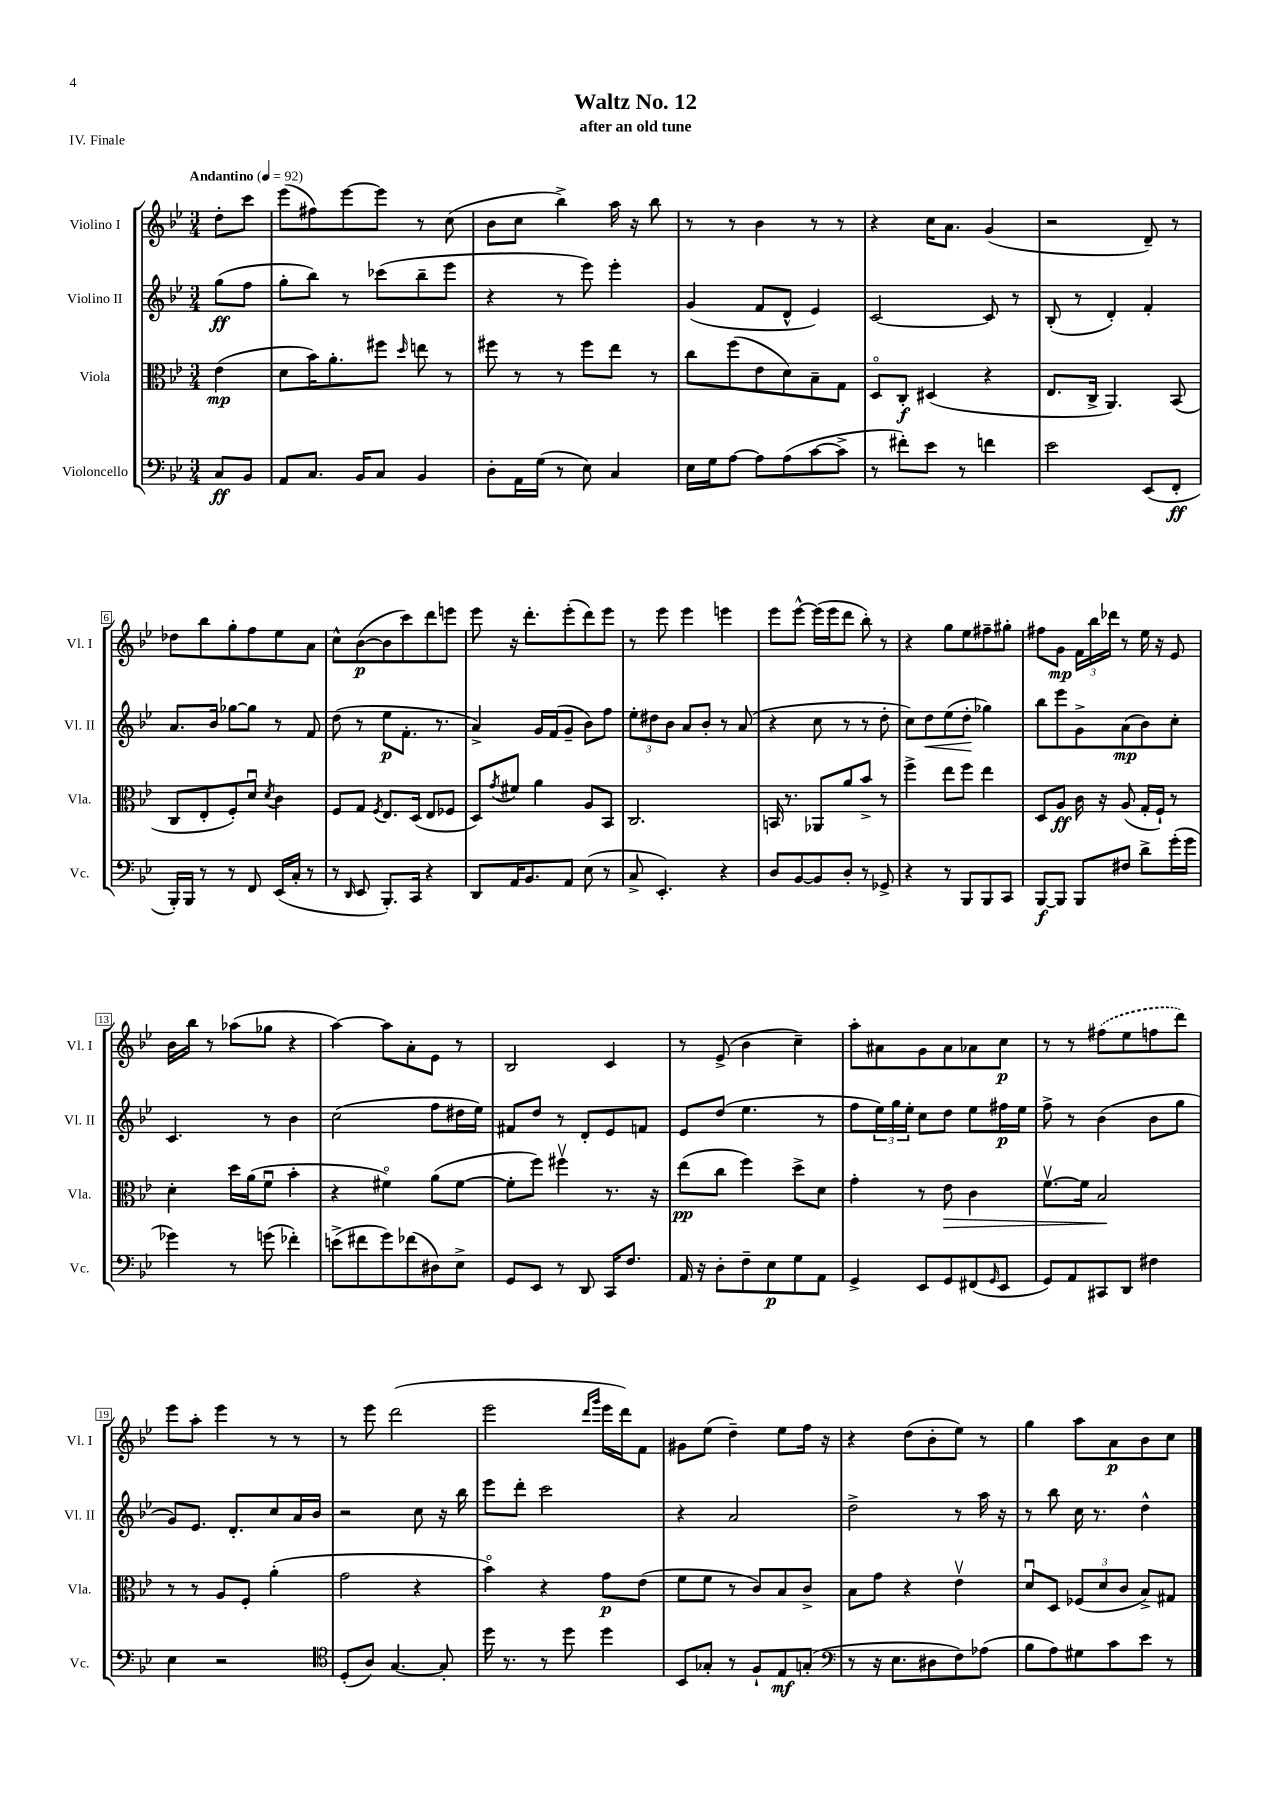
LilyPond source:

\header { title = "Waltz No. 12" subtitle = "after an old tune" piece = "IV. Finale" }
<<
\new StaffGroup <<
\new Staff = "s0" \with { instrumentName = "Violino I" shortInstrumentName = "Vl. I" } {
    \clef treble \key bes \major \numericTimeSignature \time 3/4 \partial 4 \tempo "Andantino" 4 = 92
    d''8-. c'''8 |
    ees'''8( fis''8) ees'''8~ ees'''8 r8 c''8( |
    bes'8 c''8 bes''4->) a''16 r16 bes''8 |
    r8 r8 bes'4 r8 r8 |
    r4 c''16 a'8. g'4( |
    r2 d'8--) r8 |
    des''8 bes''8 g''8-. f''8 ees''8 a'8 |
    c''8-^ bes'8~\p( bes'8 c'''8) d'''8 e'''8 |
    ees'''8 r16 d'''8.-. ees'''8-.( d'''8) ees'''8 |
    r8 ees'''8 ees'''4 e'''4 |
    ees'''8 ees'''8~-^ ees'''16( ees'''16 d'''8 bes''8-.) r8 |
    r4 g''8 ees''8 fis''8-- gis''8-. |
    fis''8 g'8\mp \tuplet 3/2 { f'16 bes''16 des'''16 } r8 ees''16 r16 ees'8 |
    bes'16 bes''16 r8 aes''8( ges''8 r4 |
    a''4~) a''8 a'8-. ees'8 r8 |
    bes2 c'4 |
    r8 ees'8->( bes'4 c''4--) |
    a''8-. ais'8 g'8 ais'8 aes'8 c''8\p |
    r8 r8 \once \slurDashed fis''8( ees''8 f''8 d'''8) |
    ees'''8 a''8-. ees'''4 r8 r8 |
    r8 ees'''8 d'''2( |
    ees'''2 \grace { d'''16 g'''16 } ees'''16 d'''16) f'8 |
    gis'8 ees''8( d''4--) ees''8 f''16 r16 |
    r4 d''8( bes'8-. ees''8) r8 |
    g''4 a''8 a'8\p bes'8 c''8 \bar "|." |
}
\new Staff = "s1" \with { instrumentName = "Violino II" shortInstrumentName = "Vl. II" } {
    \clef treble \key bes \major \numericTimeSignature \time 3/4 \partial 4
    g''8\ff( f''8 |
    g''8-. bes''8) r8 ces'''8( bes''8-- ees'''8 |
    r4 r8 ees'''8) ees'''4-. |
    g'4( f'8 d'8-^ ees'4) |
    c'2~ c'8 r8 |
    bes8-.( r8 d'4-.) f'4-. |
    a'8. bes'16 ges''8~ ges''8 r8 f'8 |
    d''8( r8 ees''8\p f'8.-. r8. |
    a'4->) g'16 f'16( g'8-- bes'8) f''8 |
    \tuplet 3/2 { ees''8-. dis''8 bes'8 } a'8 bes'8-. r8 a'8( |
    r4 c''8 r8 r8 d''8-. |
    c''8) d''8\< ees''8( d''8-.\! ges''4) |
    bes''8 ees'''8 g'8-> a'8\mp( bes'8) c''8-. |
    c'4. r8 bes'4 |
    c''2( f''8 dis''16 ees''16) |
    fis'8 d''8 r8 d'8-. ees'8 f'8 |
    ees'8 d''8( ees''4. r8 |
    f''8 \tuplet 3/2 { ees''16) g''16 ees''16-. } c''8 d''8 ees''8 fis''16\p ees''16 |
    f''8-> r8 bes'4( bes'8 g''8 |
    g'8) ees'8. d'8.-. c''8 a'16 bes'16 |
    r2 c''8 r16 bes''16 |
    ees'''8 d'''8-. c'''2 |
    r4 a'2 |
    d''2-> r8 a''16 r16 |
    r8 bes''8 c''16 r8. d''4-^ \bar "|." |
}
\new Staff = "s2" \with { instrumentName = "Viola" shortInstrumentName = "Vla." } {
    \clef alto \key bes \major \numericTimeSignature \time 3/4 \partial 4
    ees'4\mp( |
    d'8 bes'16) a'8.-. fis''8 \grace { d''16 } e''8 r8 |
    fis''8 r8 r8 fis''8 ees''8 r8 |
    c''8 f''8( ees'8 d'8) bes8-- g8 |
    d8\flageolet c8-.\f dis4( r4 |
    ees8. c16-> a,4.) bes,8( |
    c8 ees8-. f8-.) d'8\downbow \acciaccatura { d'8 } c'4 |
    f8 g8 \acciaccatura { f8 } ees8. d16( ees8 fes8 |
    d8) \acciaccatura { g'8 } fis'8 a'4 a8 bes,8 |
    c2. |
    b,16 r8. aes,8 a'8 bes'8-> r8 |
    f''4-> ees''8 f''8 ees''4 |
    d8 a8\ff c'16 r16 a8( g16-. f16-!) r8 |
    d'4-. d''16 a'16( f'8\downbow bes'4-. |
    r4 fis'4\flageolet) a'8( fis'8~ |
    fis'8-. f''8) fis''4\upbow r8. r16 |
    ees''8\pp( c''8 f''4) d''8-> d'8 |
    g'4-. r8 ees'8\> c'4 |
    f'8.~\upbow f'16 bes2\! |
    r8 r8 a8 f8-. a'4-.( |
    g'2 r4 |
    bes'4\flageolet) r4 g'8\p ees'8( |
    f'8 f'8 r8 c'8) bes8 c'8-> |
    bes8 g'8 r4 ees'4\upbow |
    d'8\downbow d8 \tuplet 3/2 { fes8( d'8 c'8 } bes8->) gis8 \bar "|." |
}
\new Staff = "s3" \with { instrumentName = "Violoncello" shortInstrumentName = "Vc." } {
    \clef bass \key bes \major \numericTimeSignature \time 3/4 \partial 4
    c8\ff bes,8 |
    a,8 c8. bes,16 c8 bes,4 |
    d8-. a,16 g16( r8 ees8) c4 |
    ees16 g16 a8~ a8 a8( c'8~ c'8-> |
    r8 fis'8-.) ees'8 r8 f'4 |
    ees'2 ees,8( f,8-.\ff |
    bes,,16-.) bes,,16 r8 r8 f,8 ees,16( c16-. r8 |
    r8 \grace { d,16 } ees,8 bes,,8.-.) c,16 r4 |
    d,8 a,16 bes,8. a,8 ees8( r8 |
    c8-> ees,4.-.) r4 |
    d8 bes,8~ bes,8 d8-. r8 ges,8-> |
    r4 r8 bes,,8 bes,,8 c,8 |
    bes,,8~\f bes,,8 bes,,8 fis8 d'8-> g'16-.( g'16 |
    ges'4) r8 g'8( fes'4-.) |
    e'8->( fis'8 g'8) fes'8( dis8) ees8-> |
    g,8 ees,8 r8 d,8 c,16 f8. |
    a,16 r16 d8-. f8-- ees8\p g8 a,8 |
    g,4-> ees,8 g,8 fis,8( \grace { g,16 } ees,8 |
    g,8) a,8 cis,8 d,8 fis4 |
    ees4 r2 |
    \clef tenor d8-.( a8) g4.~ g8-. |
    d''16 r8. r8 d''8 d''4 |
    bes,8 ges8-. r8 f8-! ees8\mf g8-.( |
    \clef bass r8 r16 ees8. dis8 f8) aes8( |
    bes8 a8) gis8 c'8 ees'8 r8 \bar "|." |
}
>>
>>
\layout { \context { \Score \override BarNumber.stencil = #(make-stencil-boxer 0.1 0.3 ly:text-interface::print) } }
